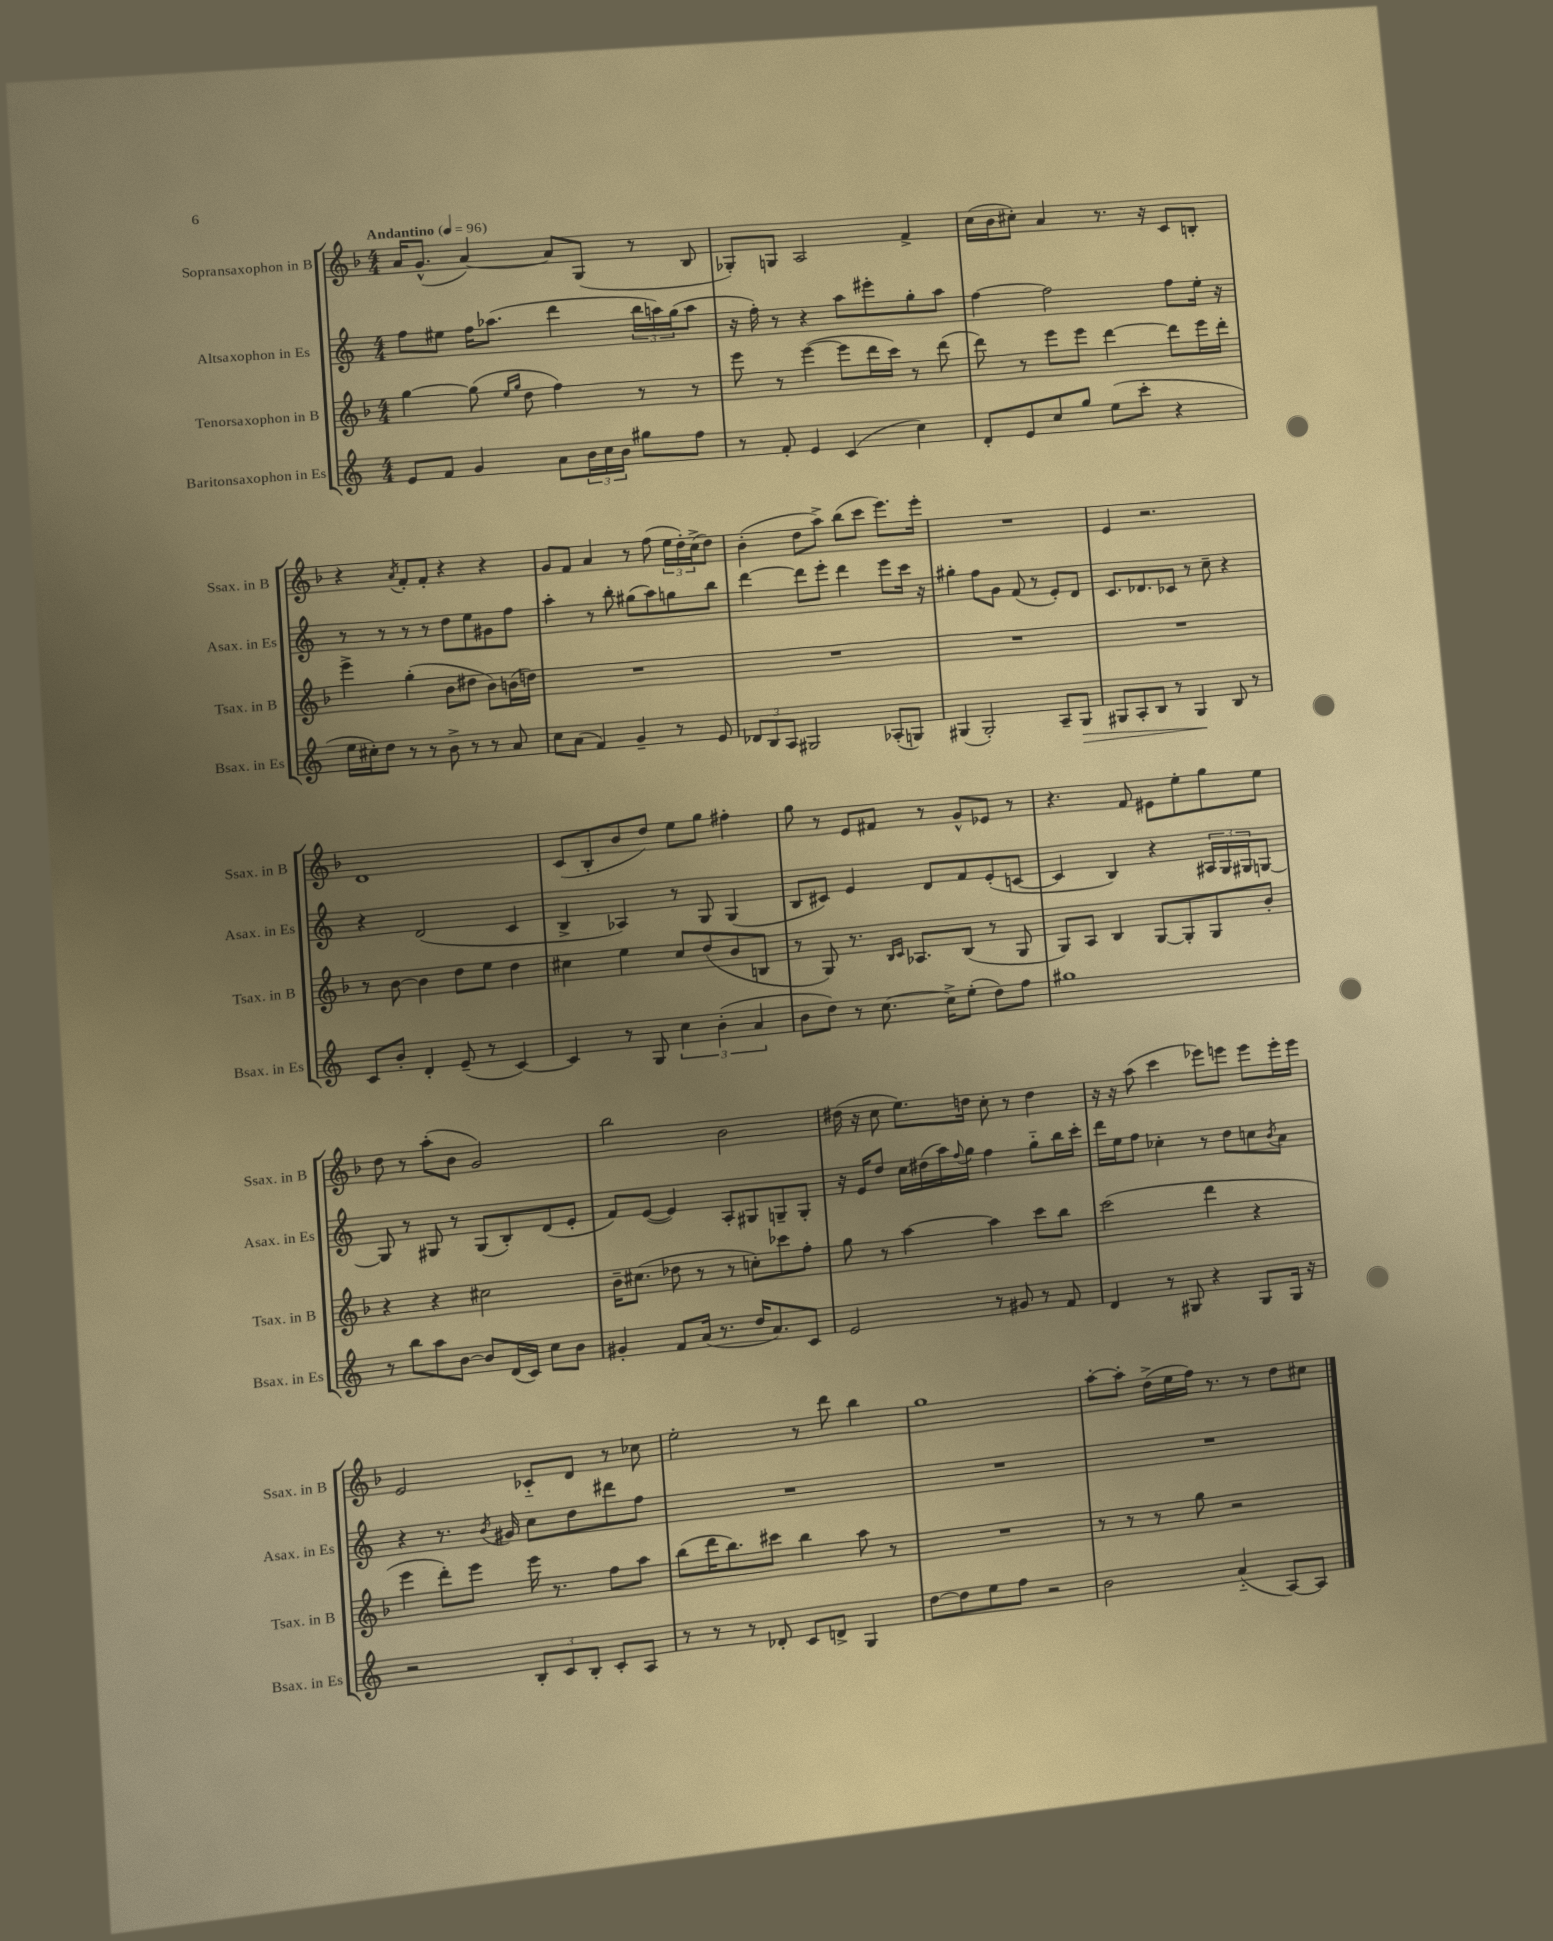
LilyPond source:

<<
\new StaffGroup <<
\new Staff = "s0" \with { instrumentName = "Sopransaxophon in B" shortInstrumentName = "Ssax. in B" } {
    \clef treble \key f \major \numericTimeSignature \time 4/4 \tempo "Andantino" 4 = 96
    a'16 g'8.-^( a'4~) a'8 g8( r8 bes8 |
    ges8-.) g8 a2 f'4-> |
    c''16( bes'16 cis''8-.) a'4 r8. r16 c'8 b8-. |
    r4 \acciaccatura { a'8 } f'8-. f'8-. r4 r4 |
    g'8 f'8 a'4 r8 f''8( \tuplet 3/2 { e''16 d''16-.) c''16->( } d''8) |
    bes'4-.( d''8 a''8->) bes''8( c'''8 e'''8.) e'''16-. |
    R1 |
    e'4 r2. |
    d'1 |
    c'8( bes8-. bes'8 d''8) e''8 g''8 fis''4-. |
    g''8 r8 e'8 fis'8 r8 g'8-^ ees'8 r8 |
    r4. f'8 eis'8 e''8-. g''8 e''8 |
    d''8 r8 a''8-.( bes'8 g'2) |
    bes''2 bes'2 |
    dis''16( r16 c''8 e''8.) d''16 c''8-. r8 d''4 |
    r16 r16 a''8( c'''4 ees'''8) e'''8 e'''8 e'''16-. e'''16 |
    e'2 ces'8-_ d'8 r8 ces''8 |
    e''2-. r8 d'''8 bes''4 |
    g''1 |
    a''8~-. a''8-. d''16->( e''16 f''16) r8. r8 d''8 cis''8 \bar "|." |
}
\new Staff = "s1" \with { instrumentName = "Altsaxophon in Es" shortInstrumentName = "Asax. in Es" } {
    \clef treble \key c \major \numericTimeSignature \time 4/4
    f''8 eis''8 f''16 aes''8.( d'''4 \tuplet 3/2 { b''16 a''16) g''16( } a''8 |
    r16 f''16-.) r8 r4 a''8 eis'''8-. g''8-. a''8 |
    f''4~ f''2 f''8 e''16-. r16 |
    r8 r8 r8 r8 d''8 e''8 gis'8 f''8 |
    a''4-. r8 b''8-. gis''8( a''8) g''8 b''8 |
    d'''4~ d'''8 e'''8-. d'''4 e'''8 c'''16 r16 |
    gis''4-. f''8 g'8 f'8( r8 e'8-.) d'8 |
    c'8. des'8. ces'8 r8 c''8-- r4 |
    r4 d'2( c'4 |
    b4-> aes4) r8 g8 g4( |
    b8 cis'8) e'4 d'8 f'8 e'8-.( c'8~ |
    c'4 b4) r4 \tuplet 3/2 { ais16 g16 gis16 } g8~ |
    g8 r8 gis8 r8 gis8( b8-.) d'8( e'8-. |
    f'8) e'8~( e'4) a8-. gis8 g8-- g8-. |
    r16 e'16 d''8 c''16 dis''16( a''16) \appoggiatura { f''8 } g''16 f''4 g''8-_ b''16 c'''16-. |
    d'''16 e''16 f''8 ces''4-. r8 d''8 c''8 \acciaccatura { b'8 } a'8 |
    r4 r8. \acciaccatura { b'8 } gis'16 c''8 d''8 dis'''8 f''8 |
    R1 |
    R1 |
    R1 \bar "|." |
}
\new Staff = "s2" \with { instrumentName = "Tenorsaxophon in B" shortInstrumentName = "Tsax. in B" } {
    \clef treble \key f \major \numericTimeSignature \time 4/4
    g''4~ g''8( \grace { e''16 g''16 } d''8 f''4) r8 r8 |
    e'''8 r8 e'''4~( e'''8 d'''16 c'''16) r8 d'''8( |
    d'''8) r8 e'''8 e'''8 d'''4~ d'''8 e'''16 d'''16-. |
    e'''4-> g''4-.( bes'8 dis''8 bes'8) b'16( d''16) |
    R1 |
    R1 |
    R1 |
    R1 |
    r8 bes'8~ bes'4 d''8 e''8 d''4 |
    cis''4 e''4 cis''8 d''8( bes'8 b8 |
    r8 g8) r8. \grace { bes16 c'16 } aes8. bes8( r8 g8 |
    g8) a8 bes4 g8~ g8-. g8 bes'8-. |
    r4 r4 cis''2 |
    bes'16-- cis''8.( des''8 r8 r8 c''8-.) ces'''8 f''8-. |
    g''8 r8 a''4~ a''4 c'''8 bes''8 |
    c'''2( d'''4 r4 |
    e'''4 d'''8-.) e'''8 e'''16 r8. f''8 a''8 |
    bes''8( d'''16 bes''8.) cis'''8 bes''4 a''8 r8 |
    R1 |
    r8 r8 r8 g''8 r2 \bar "|." |
}
\new Staff = "s3" \with { instrumentName = "Baritonsaxophon in Es" shortInstrumentName = "Bsax. in Es" } {
    \clef treble \key c \major \numericTimeSignature \time 4/4
    e'8 f'8 g'4 a'8 \tuplet 3/2 { b'16 c''16 b'16 } gis''8 f''8 |
    r8 f'8-. e'4 c'4( c''4) |
    d'8-. e'8 c''8 g''8 e''8( c'''8-. r4 |
    e''16 cis''16-.) d''8 r8 r8 b'8-> r8 r8 a'8 |
    c''8 a'8( f'4) g'4-- r8 e'8 |
    \tuplet 3/2 { des'8 b8 a8 } gis2 aes8-.( g8) |
    gis4( gis2-.) a8-- gis8\> |
    gis8 a8-. b8 r8 gis4\! b8 r8 |
    c'8 b'8-. d'4-. e'8--( r8 c'4~) |
    c'4 r8 g8 \tuplet 3/2 { c''4 b'4-.( a'4 } |
    b'8 d''8) r8 c''8.~ c''16-> e''8-.( d''8) f''8 |
    gis''1 |
    r8 b''8 a''8 b'8~ b'8 d'16( c'16) c''8 b'8 |
    gis'4-. f'8 a'16( r8. d''16 a'8.) c'8 |
    e'2 r8 gis'8 r8 f'8 |
    d'4 r8 gis8 r4 gis8 gis16 r16 |
    r2 \tuplet 3/2 { b8-. c'8 b8-. } c'8-. a8 |
    r8 r8 r8 des'8-. c'8 d'8-> g4 |
    d''8~ d''8 e''8 f''8 r2 |
    b'2 a'4-_( a8~) a8 \bar "|." |
}
>>
>>
\layout { \context { \Score \remove "Bar_number_engraver" } }
